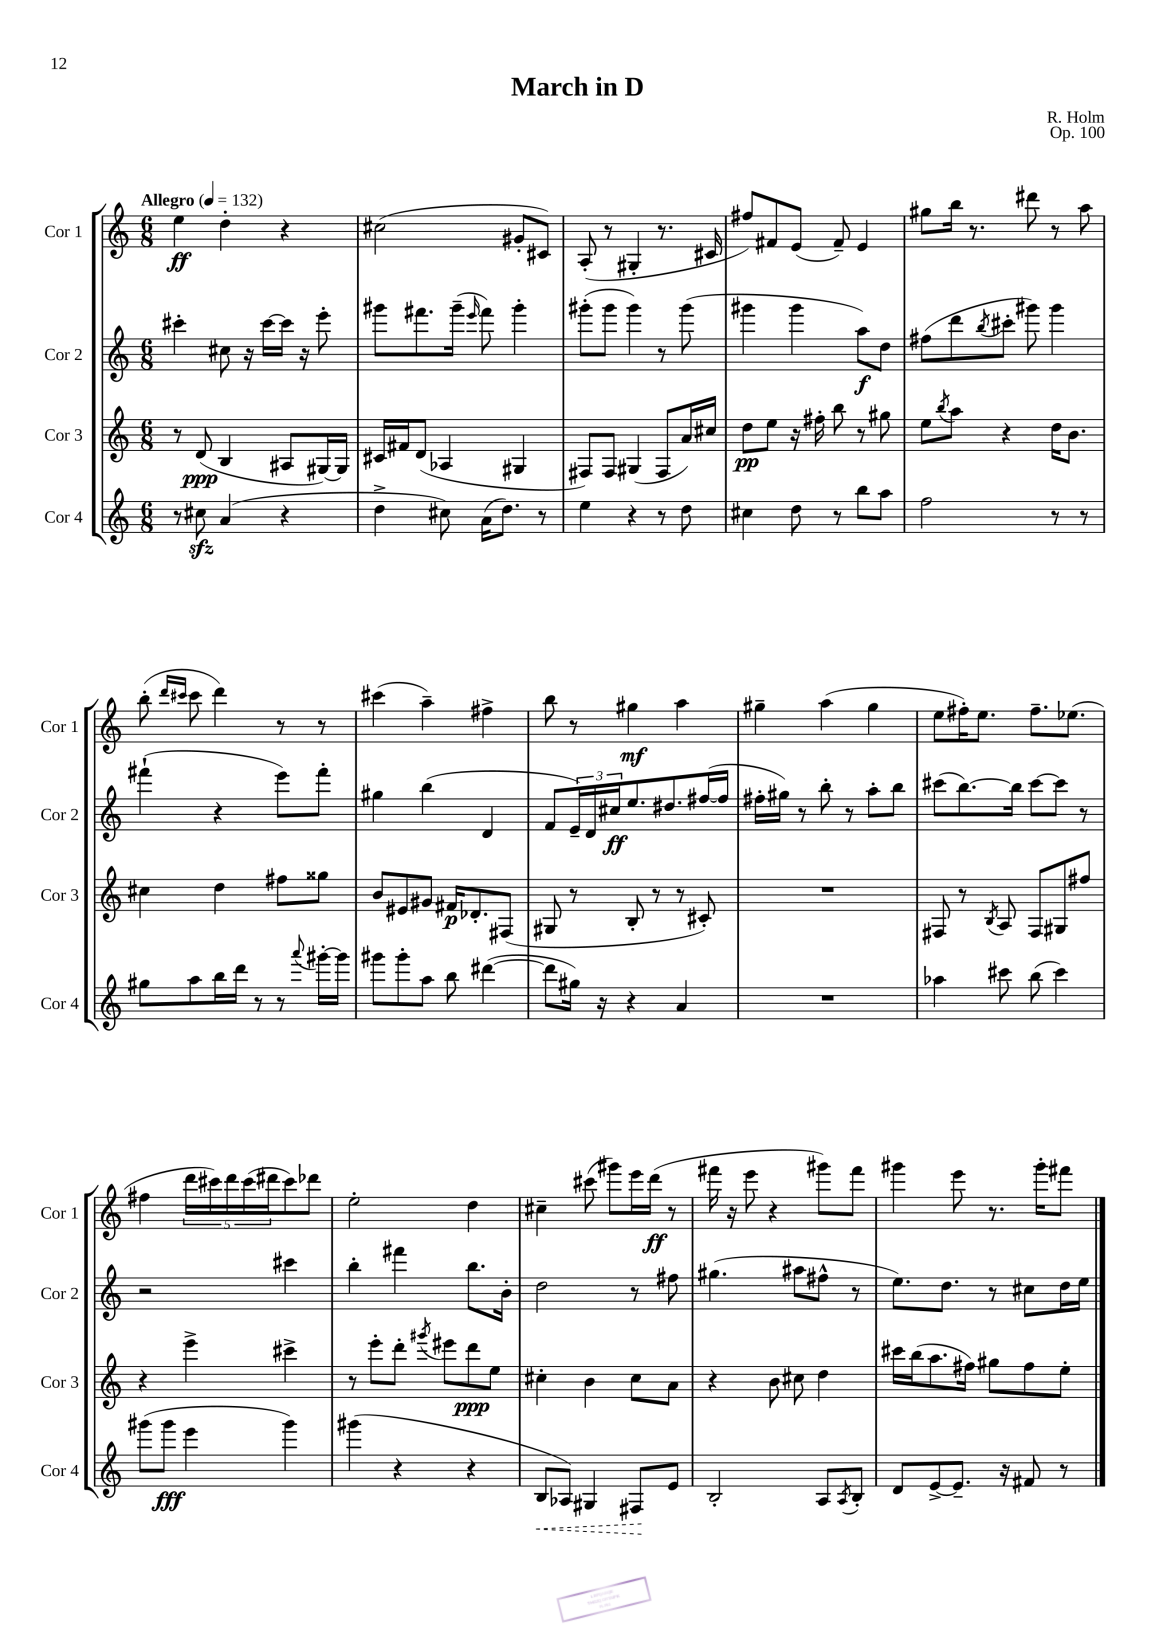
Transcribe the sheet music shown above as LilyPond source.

\header { title = "March in D" composer = "R. Holm" opus = "Op. 100" }
<<
\new StaffGroup <<
\new Staff = "s0" \with { instrumentName = "Cor 1" shortInstrumentName = "Cor 1" } {
    \clef treble \key c \major \numericTimeSignature \time 6/8 \tempo "Allegro" 4 = 132
    e''4\ff d''4-. r4 |
    cis''2( gis'8-. cis'8) |
    a8-.( r8 gis4-. r8. cis'16 |
    fis''8) fis'8 e'8( fis'8--) e'4 |
    gis''8 b''16 r8. dis'''8 r8 a''8 |
    b''8-.( \grace { d'''16 cis'''16 } cis'''8 d'''4) r8 r8 |
    cis'''4( a''4--) fis''4-> |
    b''8 r8 gis''4\mf a''4 |
    gis''4-- a''4( gis''4 |
    e''8 fis''16-.) e''8. fis''8.-- ees''8.( |
    fis''4 \tuplet 5/4 { d'''16 cis'''16) d'''16 cis'''16( dis'''16 } cis'''8) des'''8 |
    e''2-. d''4 |
    cis''4-- cis'''8( gis'''8) e'''16 d'''16\ff( r8 |
    fis'''16 r16 e'''8 r4 gis'''8) fis'''8 |
    gis'''4 e'''8 r8. gis'''16-. fis'''8 \bar "|." |
}
\new Staff = "s1" \with { instrumentName = "Cor 2" shortInstrumentName = "Cor 2" } {
    \clef treble \key c \major \numericTimeSignature \time 6/8
    cis'''4-. cis''8 r16 cis'''16~ cis'''16 r16 e'''8-. |
    gis'''8 fis'''8. gis'''16--( \grace { e'''16 } fis'''8) gis'''4-. |
    gis'''8-.( gis'''8 gis'''4) r8 gis'''8( |
    gis'''4 gis'''4 a''8\f) d''8 |
    fis''8( d'''8 \acciaccatura { b''8 } cis'''8-. gis'''8) gis'''4 |
    fis'''4-!( r4 e'''8) fis'''8-. |
    gis''4 b''4( d'4 |
    f'8 \tuplet 3/2 { e'16--) d'16 cis''16\ff } e''8. dis''8. fis''16~( fis''16 |
    fis''16-. gis''16) r8 b''8-. r8 a''8-. b''8 |
    cis'''8( b''8.~) b''16 cis'''8~ cis'''8 r8 |
    r2 cis'''4 |
    b''4-. fis'''4 b''8. b'16-. |
    d''2 r8 fis''8 |
    gis''4.( ais''8 fis''8-^ r8 |
    e''8.) d''8. r8 cis''8 d''16 e''16 \bar "|." |
}
\new Staff = "s2" \with { instrumentName = "Cor 3" shortInstrumentName = "Cor 3" } {
    \clef treble \key c \major \numericTimeSignature \time 6/8
    r8 d'8\ppp( b4 ais8 gis16~) gis16 |
    cis'16 fis'16 d'8( aes4 gis4 |
    fis8) fis8 gis4( fis8 a'16) cis''16 |
    d''8\pp e''8 r16 fis''16-. b''8 r8 gis''8 |
    e''8 \acciaccatura { b''8 } a''8 r4 d''16 b'8. |
    cis''4 d''4 fis''8 gisis''8 |
    b'8 eis'8 gis'8 fis'16\p des'8.-. fis8( |
    gis8 r8 b8-. r8 r8 cis'8-.) |
    R2. |
    fis8 r8 \acciaccatura { b8 } a8 fis8 gis8 fis''8 |
    r4 e'''4-> cis'''4-> |
    r8 e'''8-. d'''8-. \acciaccatura { gis'''8 } eis'''8 d'''8\ppp e''8 |
    cis''4-. b'4 cis''8 a'8 |
    r4 b'8 cis''8 d''4 |
    cis'''16 b''16( a''8. fis''16) gis''8 fis''8 e''8-. \bar "|." |
}
\new Staff = "s3" \with { instrumentName = "Cor 4" shortInstrumentName = "Cor 4" } {
    \clef treble \key c \major \numericTimeSignature \time 6/8
    r8 cis''8\sfz a'4( r4 |
    d''4-> cis''8) a'16( d''8.) r8 |
    e''4 r4 r8 d''8 |
    cis''4 d''8 r8 b''8 a''8 |
    f''2 r8 r8 |
    gis''8 a''8 b''16 d'''16 r8 r8 \appoggiatura { a'''8 } gis'''16~-. gis'''16 |
    gis'''8 gis'''8-. a''8 b''8 dis'''4~( |
    dis'''8 gis''16) r16 r4 a'4 |
    R2. |
    aes''4 cis'''8 b''8( cis'''4) |
    gis'''8( gis'''8\fff e'''4 gis'''4) |
    gis'''4( r4 r4 |
    \once \override Hairpin.style = #'dashed-line b8\< aes8) gis4 fis8\! e'8 |
    b2-. a8 \acciaccatura { a8 } b8-. |
    d'8 e'8~-> e'8.-- r16 fis'8 r8 \bar "|." |
}
>>
>>
\layout { \context { \Score \remove "Bar_number_engraver" } }
